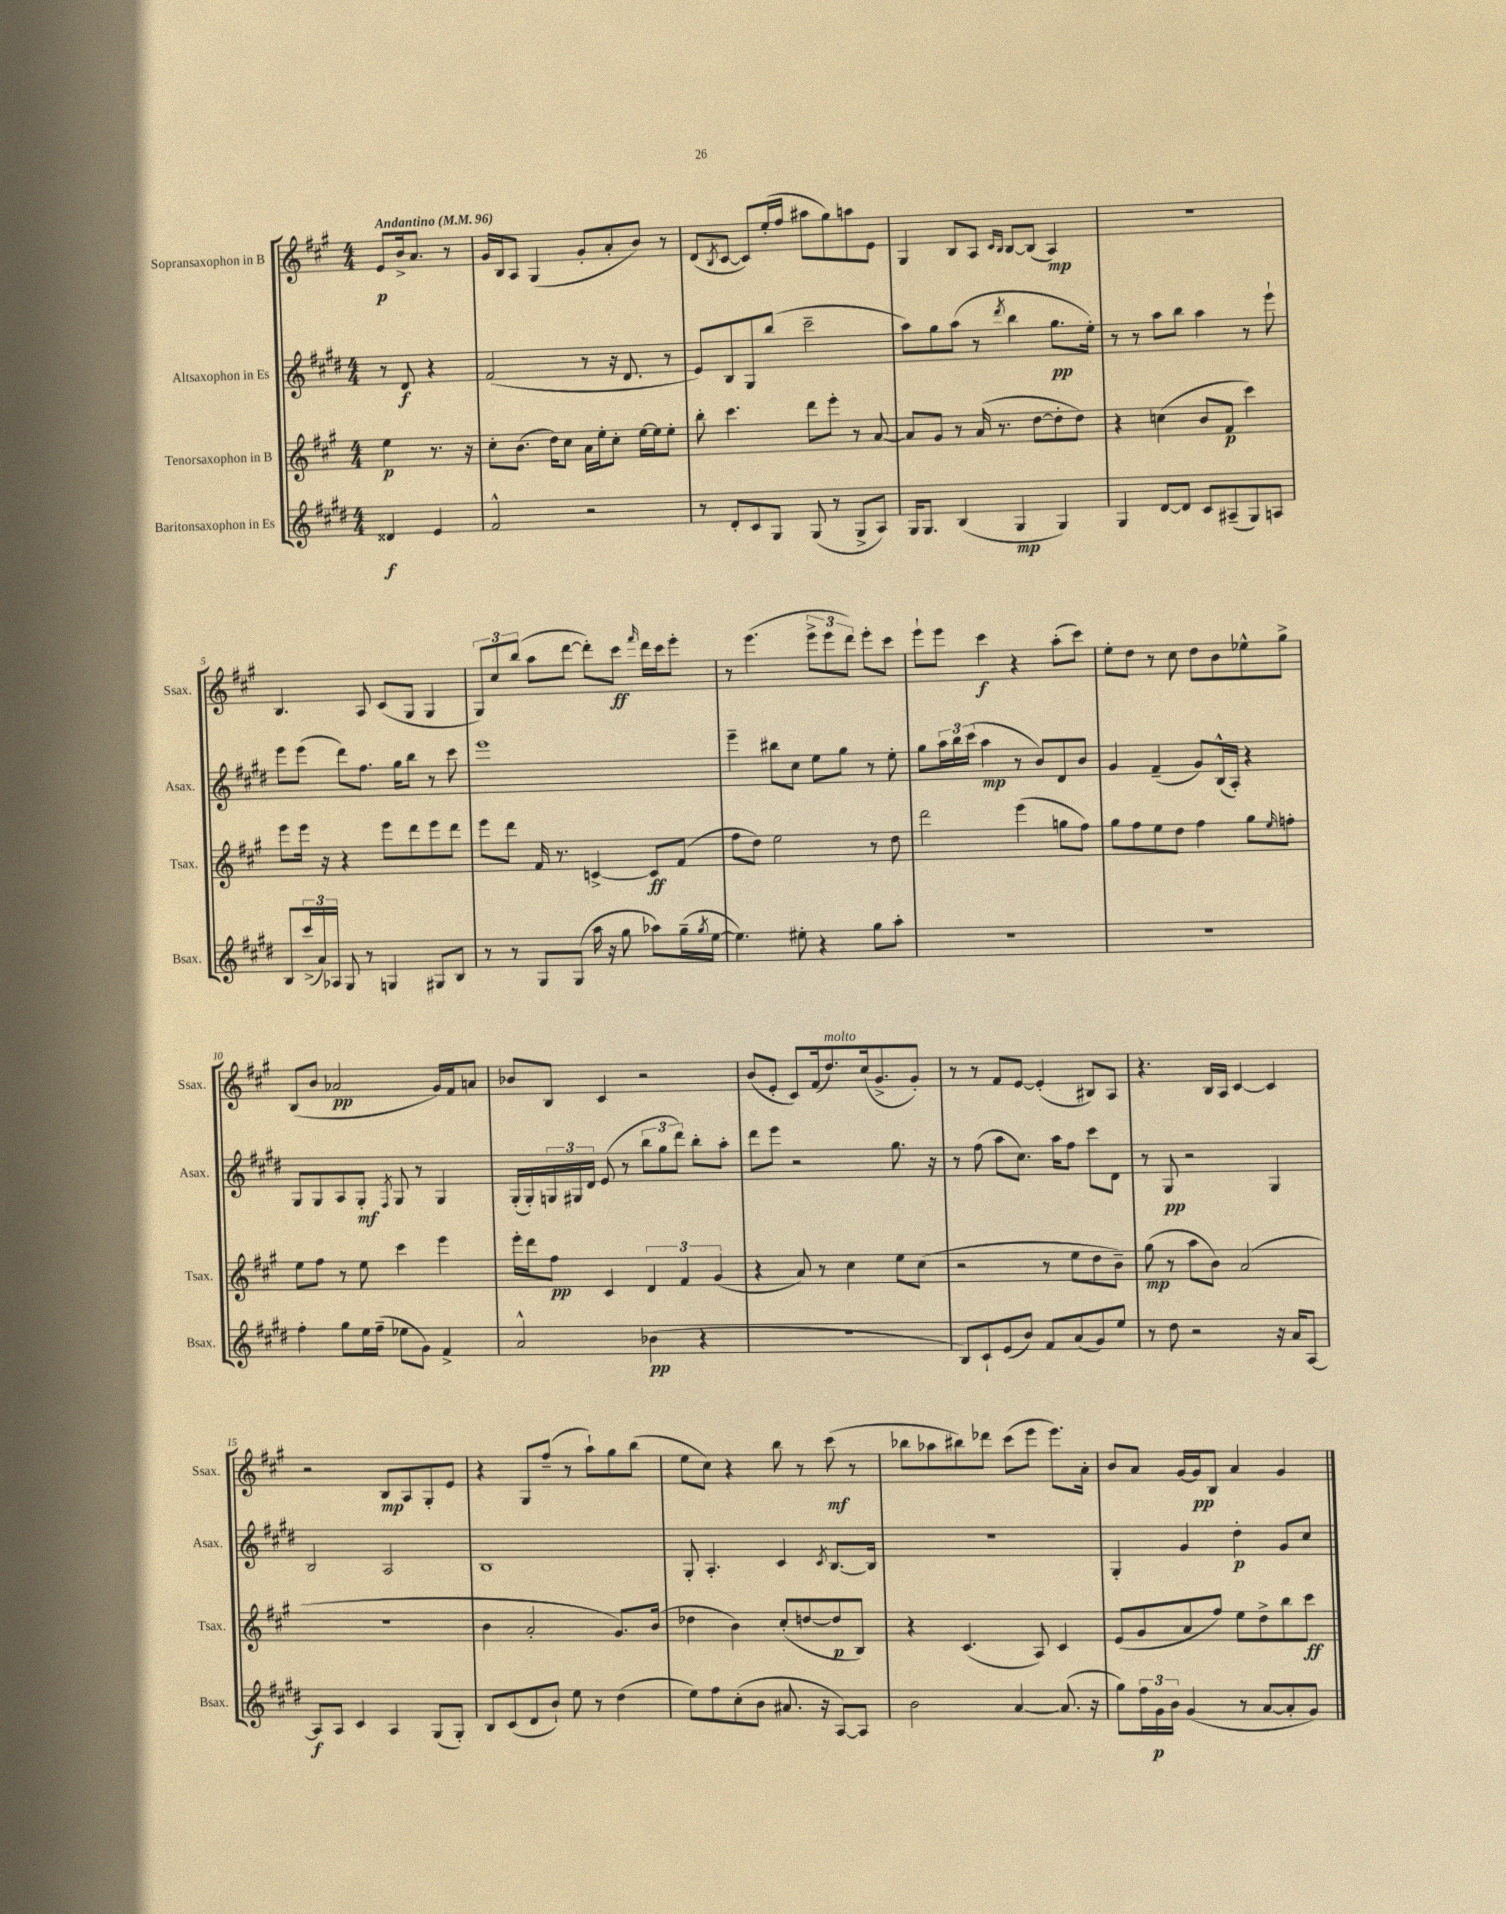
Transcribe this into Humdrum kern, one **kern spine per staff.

**kern	**kern	**kern	**kern
*staff4	*staff3	*staff2	*staff1
*clefG2	*clefG2	*clefG2	*clefG2
*k[f#c#g#d#]	*k[f#c#g#]	*k[f#c#g#d#]	*k[f#c#g#]
*M4/4	*M4/4	*M4/4	*M4/4
*MM96	*MM96	*MM96	*MM96
4d##	4ee	8r	8e
.	.	8d#	16b^
.	.	.	8.a
4e	8.r	4r	.
.	.	.	8r
.	16r	.	.
=	=	=	=
2f#^^	8cc#'	(2f#	16g#
.	.	.	16B
.	(8.b	.	8A
.	.	.	(4G#
.	16dd)	.	.
.	8cc#	.	.
2r	16a	8r	8g#'
.	16ee'	.	.
.	8cc#'	16r	8a'
.	.	8.d#	.
.	[16ee	.	8b)
.	16ee]	.	.
.	8ee'	8r	8r
=	=	=	=
8r	8bb'	8e)	(8d
.	.	.	8qB
8d#'	4.ccc#	8B	[8c#
8c#	.	8G#	8c#])
8G#	.	(8bb	(16ee'
.	.	.	16ff#
(8G#	8ddd	2ccc#~	8aa#
8r	8eee'	.	8gg#)
8G#^	8r	.	8aa
8A)	[8a	.	8e
=	=	=	=
16G#	8a]	8aa)	4G#
8.G#	.	.	.
.	8g#	8gg#	.
(4B	8r	(8aa	8B
.	(16a	8r	8A
.	8.r	.	.
.	.	.	16qqc#
.	.	8qddd#	16qqB
4G#	.	4bb	[8B
.	[8dd	.	(8B]
4G#)	8dd']	8.gg#	4A)
.	8dd)	.	.
.	.	16ee')	.
=	=	=	=
4G#	4r	8r	1r
.	.	8r	.
[8d#	(4cc	8aa	.
8d#]	.	8bb	.
8c#	8b	4aa	.
(8A#~	8f#	.	.
8G#)	4ccc#)	8r	.
8A	.	8eee`	.
=	=	=	=
8B	8eee	8eee	4.B
(24ccc#^	16eee	(8eee	.
24a)	.	.	.
.	16r	.	.
24A-	.	.	.
8G#	4r	8ddd#)	.
8r	.	8.ff#	8A
4G	8eee	.	(8c#
.	.	16gg#	.
.	8ddd	8bb	8G#
8G#	8eee	8r	4G#
8B	8ddd	8ccc#	.
=	=	=	=
8r	8eee	1eee	12G#)
.	.	.	12cc#
8r	8ddd	.	.
.	.	.	(12bb
8G#	16f#	.	8aa
.	8.r	.	.
(8G#	.	.	[8ddd
16aa	[4c^	.	8ddd'])
16r	.	.	.
8gg#	.	.	8ccc#
.	.	.	16qqfff#
8aa-)	8c]	.	16ddd
.	.	.	16ccc#
(16gg#~	(8f#	.	8eee'
8qgg#	.	.	.
[16ee	.	.	.
=	=	=	=
4.ee])	8ff#	4eee~	8r
.	8dd)	.	(4.eee
.	2ee	8bb#	.
8ee#'	.	8cc#	.
4r	.	8ee	12eee^
.	.	.	12eee
.	.	8gg#	.
.	.	.	12ddd)
8gg#	8r	8r	8eee'
8aa'	8dd	8ee'	8ccc#
=	=	=	=
1r	2ddd	8gg#	8eee`
.	.	24aa	8eee
.	.	24bb	.
.	.	(24ccc#	.
.	.	4aa	4ccc#
.	(4eee	8r	4r
.	.	8b)	.
.	8gg	8d#	(8aa'
.	8ff#)	8b	8ccc#)
=	=	=	=
1r	8gg#	4g#	8ee'
.	8ff#	.	8dd
.	8ee	(4f#~	8r
.	8dd	.	8cc#
.	4ff#	8g#)	8dd
.	.	(16B^^	8b
.	.	16A')	.
.	8gg#	4r	8ee-^^
.	16qqee	.	.
.	8ff'	.	8gg#^
=	=	=	=
4ff#'	8ee	8G#	(8B
.	8ff#	8G#	8b
8gg#	8r	8A	2a-
16ee	8ee	8G#'	.
(16ff#~	.	.	.
.	.	8qF#	.
8ee-	4ccc#	8G#	.
8g#)	.	8r	.
4f#^	4eee	4G#	16g#)
.	.	.	16f#
.	.	.	8a
=	=	=	=
2a^^	16eee'	(16G#'	8b-
.	16ddd	16G#')	.
.	8ff#	24G	8B
.	.	24G#	.
.	.	24d#	.
.	4c#	(8e	4c#
.	.	8r	.
(4b-	6d	12bb	2r
.	.	12gg#	.
.	6f#	12ddd#)	.
4r	.	8bb'	.
.	(6g#	.	.
.	.	8aa'	.
=	=	=	=
1r	4r	8ddd#	(8b
.	.	8eee	8e'
.	8a)	2r	8c#)
.	8r	.	(16f#
.	.	.	8.dd)
.	4cc#	.	.
.	.	.	(16cc#
.	.	.	8.g#^
.	8ee	8.gg#	.
.	(8cc#	.	8g#')
.	.	16r	.
=	=	=	=
8B)	2r	8r	8r
8c#`	.	(8ff#	8r
(8e	.	8aa	8f#
8b)	.	8.cc#)	[8e
8f#	8r	.	(4e']
.	.	16aa	.
(8a	8ee	8ff#	.
8g#)	8dd	8ccc#	8B#)
8ee	8b~)	8d#	8A
=	=	=	=
8r	(8gg#	8r	4.r
8dd#	8r	8G#	.
2r	8aa	2r	.
.	8b)	.	16B
.	.	.	16A
.	(2a	.	[4c#
16r	.	4G#	4c#]
16a	.	.	.
[8A	.	.	.
=	=	=	=
8A]	1r	2B	2r
8A	.	.	.
4c#	.	.	.
4A	.	2A	8B
.	.	.	8A
(8G#	.	.	8G#'
8G#')	.	.	8e
=	=	=	=
8B	4b	1B	4r
(8c#	.	.	.
8d#	2a'	.	8G#
8b`)	.	.	(8ff#~
8ee	.	.	8r
8r	.	.	8aa`)
(4dd#	8.g#)	.	8gg#
.	.	.	(8bb
.	(16b	.	.
=	=	=	=
8ee)	4dd-	8G#'	8ee
8ff#	.	4.A'	8cc#)
(8cc#'	4b)	.	4r
8b	.	.	.
8.a#	(8cc#'	4c#	8bb
.	[8dd	.	8r
16r	.	.	.
.	.	8qc#	.
[8A)	8dd]	[8.B	(8ccc#
8A]	8B)	.	8r
.	.	16B]	.
=	=	=	=
2b	4r	1r	8bb-
.	.	.	8aa-
.	(4.c#	.	8bb#)
.	.	.	8ddd-
[4a	.	.	(8ccc#
.	8A)	.	8eee
(8.a]	4c#	.	8.eee)
16r	.	.	16a'
=	=	=	=
8gg#)	(8e	4G#'	8b
24ff#	8g#	.	8a
24g#	.	.	.
24b	.	.	.
(4g#	8a	4g#	[16g#
.	.	.	16g#]
.	8ff#)	.	8B
8r	8ee	4dd#'	4a
[8a	8dd^	.	.
8a']	8bb	8g#	4g#
8g#)	8ccc#	8cc#	.
==	==	==	==
*-	*-	*-	*-
